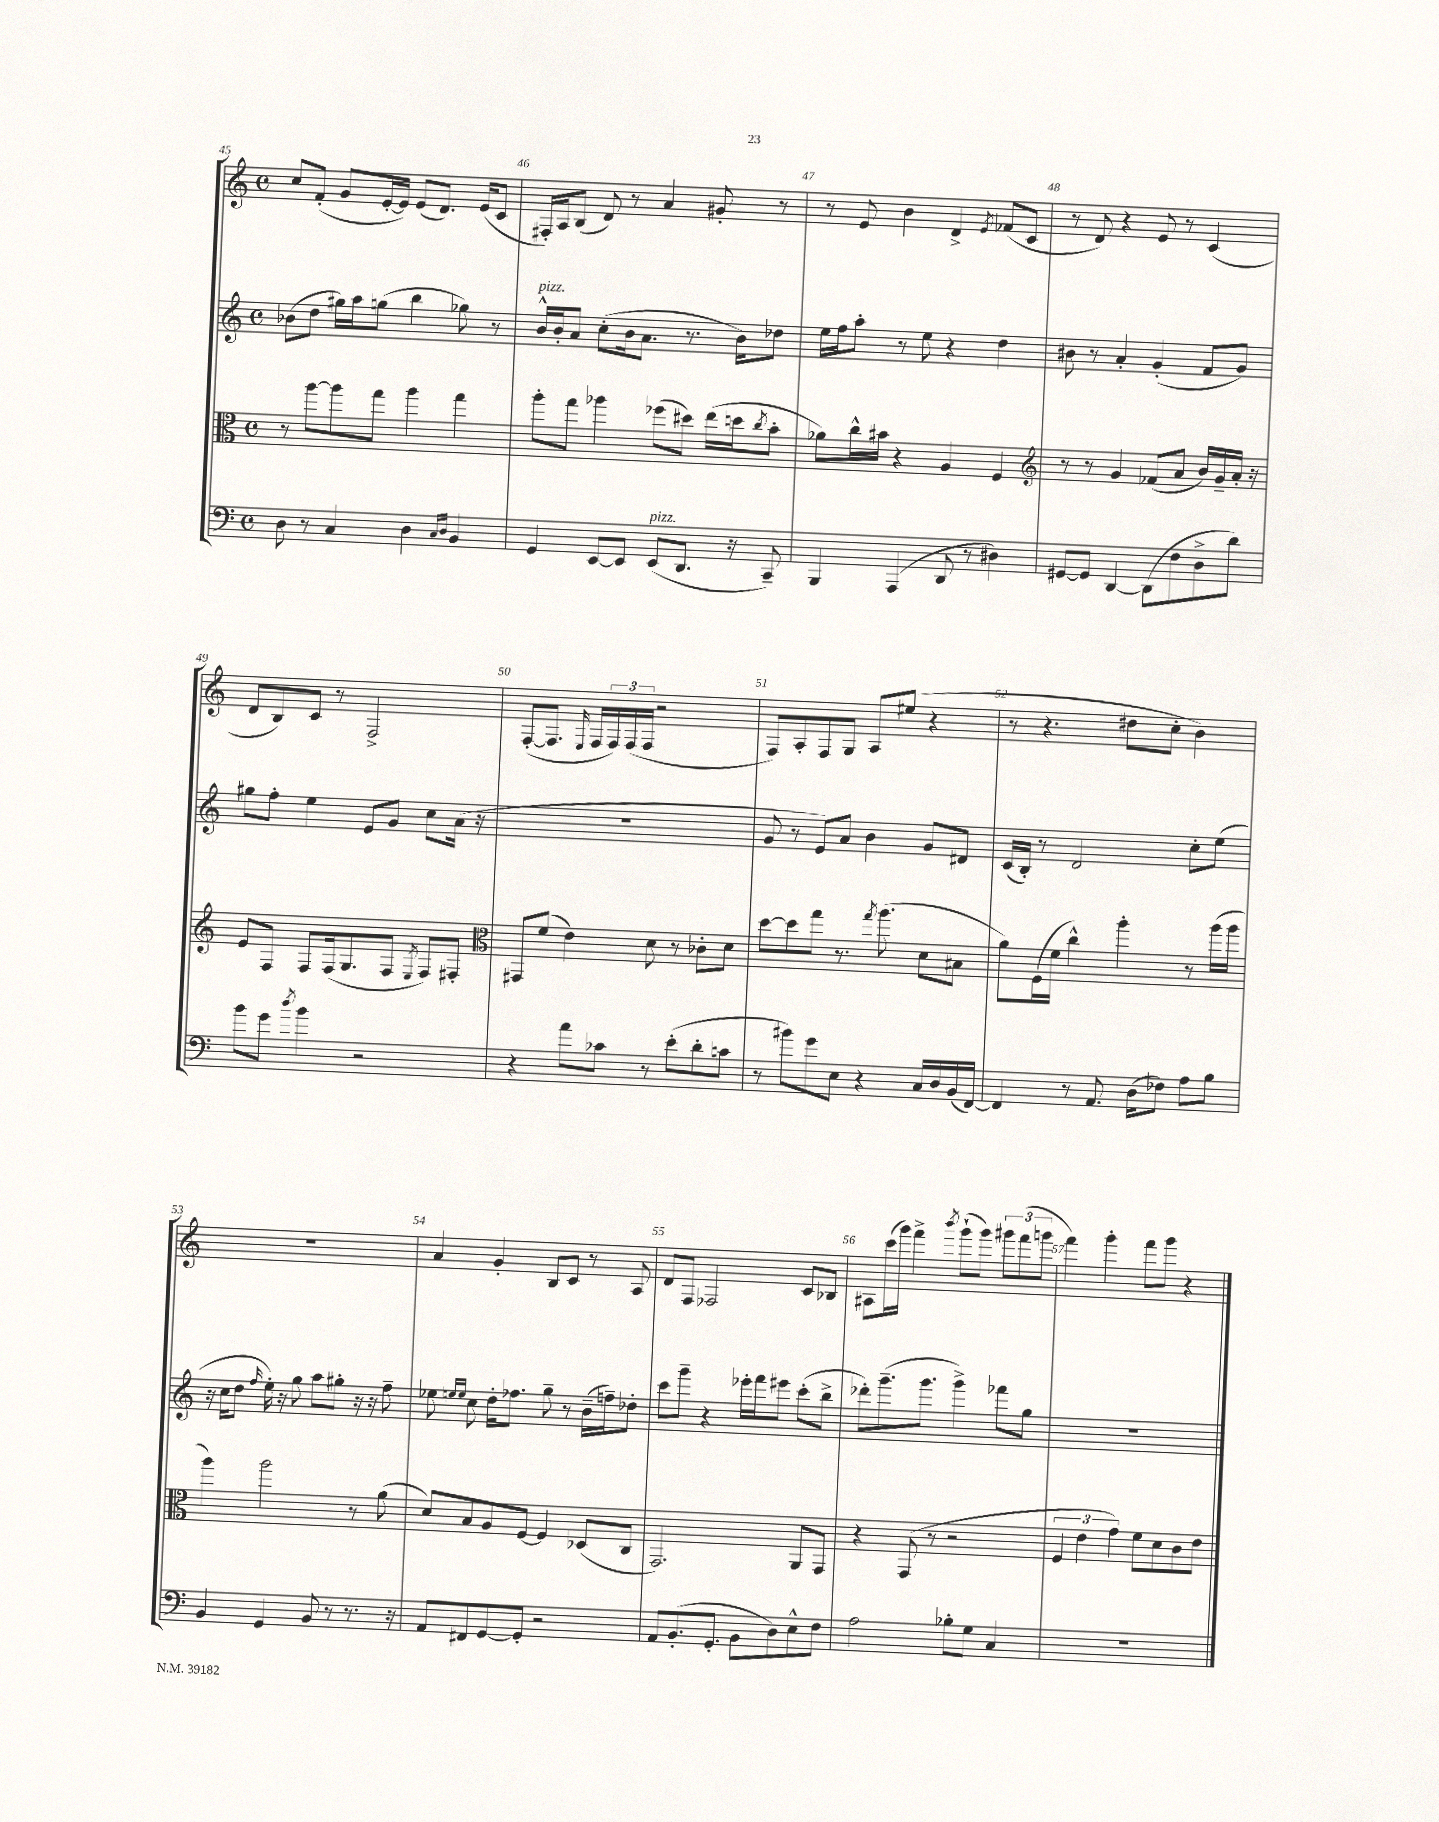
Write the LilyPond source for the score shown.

<<
\new StaffGroup <<
\new Staff = "s0" {
    \clef treble \key c \major \defaultTimeSignature \time 4/4
    c''8 f'8-.( g'8 e'16~-. e'16) e'8( d'8.) e'16( c'8 |
    fis16-.) a16 b8( d'8) r8 a'4 gis'8-. r8 |
    r8 e'8 b'4 d'4-> \acciaccatura { e'8 } fes'8( c'8 |
    r8 d'8) r4 e'8 r8 c'4( |
    d'8 b8) c'8 r8 f2-> |
    f8~-.( f8. \grace { e16 } f16 \tuplet 3/2 { f16) f16( f16 } r2 |
    f8) a8-. f8 g8 a8 eis''8( r4 |
    r8 r4. dis''8 c''8-. b'4) |
    R1 |
    a'4 g'4-. b8 c'8 r8 a8 |
    d'8 f8 fes2 c'8 bes8 |
    ais8 c'''16( g'''16) f'''4-> \acciaccatura { b'''8 } g'''8-!( g'''8) \tuplet 3/2 { gis'''8 f'''8( g'''8 } |
    f'''4) g'''4-. f'''8 g'''8 r4 \bar "|." |
}
\new Staff = "s1" {
    \clef treble \key c \major \defaultTimeSignature \time 4/4
    bes'8( d''8 gis''16) a''16 g''8( b''4 ges''8) r8 |
    b'16-^^\markup { \italic "pizz." } b'16-. a'8 c''8-.( b'16 a'8. r8. b'16) des''8 |
    e''16 f''16 a''8-. r8 e''8 r4 d''4 |
    bis'8 r8 a'4-. g'4-.( f'8 g'8) |
    gis''8 f''8-. e''4 e'8 g'8 c''8 a'16( r16 |
    R1 |
    g'8 r8 e'8) a'8 b'4 g'8 dis'8 |
    c'16( b16-.) r8 d'2 c''8-. e''8( |
    r16 c''16 d''8 \grace { f''16 } e''16-.) r16 g''8 a''8 gis''8-. r16 r16 f''8-- |
    ees''8 \grace { e''16 e''16 } c''8 d''16-. fes''8. g''8-- r8 b'16--( f''16--) des''8-. |
    c'''8 g'''8-- r4 ees'''16-. f'''16 eis'''8 c'''8-.( b''8-> |
    des'''8-.) g'''8.--( g'''8. g'''4->) fes'''8 g''8 |
    R1 \bar "|." |
}
\new Staff = "s2" {
    \clef alto \key c \major \defaultTimeSignature \time 4/4
    r8 a''8~ a''8 g''8 a''4 g''4 |
    a''8-. g''8 aes''4 fes''8( dis''8) e''16( d''16 \acciaccatura { c''8 } b'8-. |
    aes'8) c''16-^ bis'16 r4 a4 f4 |
    \clef treble r8 r8 g'4 fes'8( a'8 b'16) g'16-- a'16-. r16 |
    e'8 f8 f8 f16( g8. f8 \acciaccatura { e8 } f8) fis8-. |
    \clef alto gis,8 f'8( e'4) d'8 r8 ces'8-. d'8 |
    d''8~ d''8 g''8 r8. \acciaccatura { g''8 } a''8.( d'8 bis8 |
    a'8) f16( f'16 c''4-^) a''4-. r8 a''16( a''16 |
    a''4) a''2 r8 a'8( |
    d'8) b8 a8 f8~ f4 des8( c8 |
    g,2.) a,8 g,8 |
    r4 g,8( r8 r2 |
    \tuplet 3/2 { f4 e'4 g'4) } f'8 d'8 c'8 e'8 \bar "|." |
}
\new Staff = "s3" {
    \clef bass \key c \major \defaultTimeSignature \time 4/4
    d8 r8 c4 d4 \grace { c16 d16 } b,4 |
    g,4 e,8~ e,8 e,8^\markup { \italic "pizz." }( d,8. r16 c,8--) |
    b,,4 a,,4( d,8 r8 dis4) |
    gis,8~ gis,8 d,4~ d,8( f8 d8-> d'8) |
    b'8 g'8 \acciaccatura { d''8 } b'4 r2 |
    r4 a'8 ces'8 r8 e'8-.( d'8-. c'8 |
    r8 bis'8) g'8 e8 r4 c16 d16 b,16( f,16~) |
    f,4 r8 a,8. d16( fes8) a8 b8 |
    b,4 g,4 b,8 r8 r8. r16 |
    a,8 fis,8 g,8~ g,8-. r2 |
    a,8 b,8.-.( g,8.-. b,8 d8) e8-^ f8 |
    a2 bes8-. g8 c4 |
    R1 \bar "|." |
}
>>
>>
\layout { \context { \Score currentBarNumber = #45 \override BarNumber.break-visibility = ##(#f #t #t) barNumberVisibility = #all-bar-numbers-visible } }
